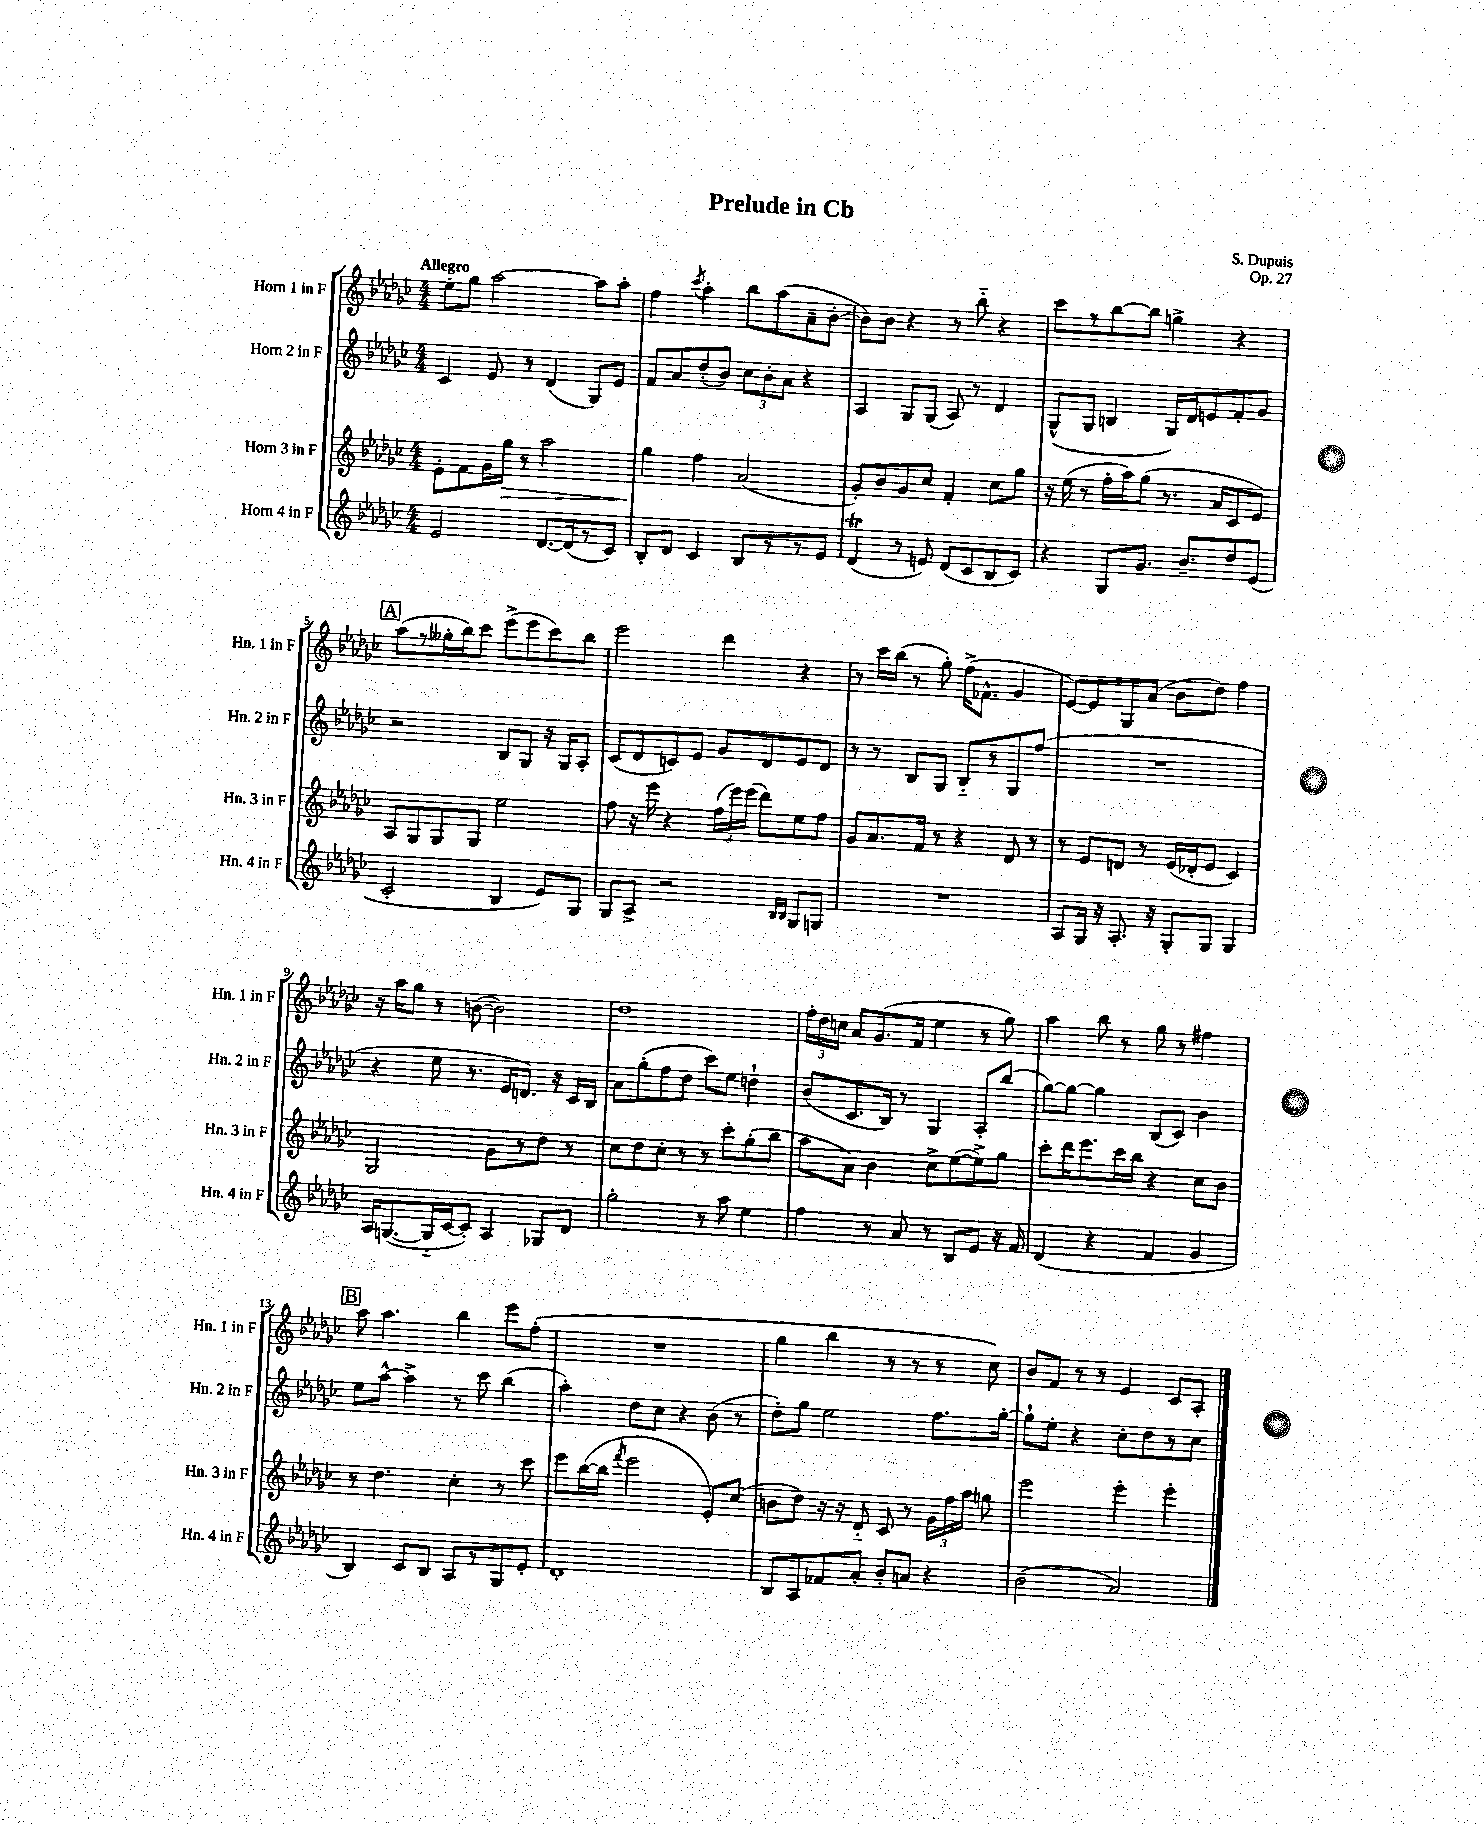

**kern	**kern	**dynam	**kern	**kern
*part4	*part3	*part3	*part2	*part1
*staff4	*staff3	*staff3	*staff2	*staff1
*I"Horn 4 in F	*I"Horn 3 in F	*	*I"Horn 2 in F	*I"Horn 1 in F
*I'Hn. 4 in F	*I'Hn. 3 in F	*	*I'Hn. 2 in F	*I'Hn. 1 in F
*clefG2	*clefG2	*	*clefG2	*clefG2
*k[b-e-a-d-g-c-]	*k[b-e-a-d-g-c-]	*	*k[b-e-a-d-g-c-]	*k[b-e-a-d-g-c-]
*M4/4	*M4/4	*	*M4/4	*M4/4
=1	=1	=1	=1	=1
!	!	!	!	!LO:TX:a:B:t=Allegro
2e-/	8e-'\L	.	4c-/	8ee-'\L
.	8f\	.	.	8gg-\J
.	16g-\L	.	8e-/	[2aa-\
!	!	!LO:HP:b	!	!
.	16gg-\JJ	>	.	.
.	8r	.	8r	.
[8.d-/L	2aa-\	.	(4d-/	.
(16d-/k]	.	.	.	.
8r	.	.	8G-/L)	8aa-\L]
8c-/J)	.	.	8e-/J	8aa-'\J
=2	=2	=2	=2	=2
8B-'/L	4gg-\	.	8f/L	4ff\
8d-/J	.	.	8a-/	.
.	.	.	.	8qccc-/
4c-/	4ff\	]	(8dd-'/	4aa-'\
.	.	.	8b-/J)	.
8B-/L	(2a-/	.	12cc-\L	8bb-\L
.	.	.	12b-'\	.
8r	.	.	.	(8aa-\
.	.	.	12a-\J	.
8r	.	.	4r	8a-~\
8e-/J	.	.	.	[8b-'\J
=3	=3	=3	=3	=3
(4d-T/	8g-'/L)	.	4A-/	8b-\L])
.	8b-/	.	.	8b-\J
8r	8g-/	.	8G-/L	4r
8en/)	8cc-/J	.	(8G-/J	.
(8d-/L	4f'/	.	8A-/)	8r
8c-/	.	.	8r	8bb-\
8B-/	8cc-\L	.	4d-/	4r
8c-/J)	8gg-\J	.	.	.
=4	=4	=4	=4	=4
4r	16r	.	(8G-^^/L	8ccc-\L
.	(16ee-\	.	.	.
.	8r	.	8G-/J	8r
8G-/L	16ff'\LL	.	4Bn/	[8bb-\
.	16aa-\J)	.	.	.
8.g-/J	(8gg-\J	.	.	8bb-\J]
.	8.r	.	16G-/LL)	4ggn^\
8.b-~/L	.	.	16d-/J	.
.	.	.	8en/	.
.	16a-/KL	.	.	.
8dd-/	8c-/	.	8f'/	4r
(8e-/J	8e-/J)	.	8g-/J	.
!!LO:LB:g=z
!!LO:REH:place=s1:t=A
=5	=5	=5	=5	=5
2c-'/	8A-/L	.	2r	(8aa-\L
.	8G-/	.	.	8r
.	8G-/	.	.	16gg--X'\L
.	.	.	.	16bb-\J)
.	8G-/J	.	.	8ccc-\J
4B-/	2ee-\	.	8B-/L	(8eee-^\L
.	.	.	8G-/J	8eee-\
8e-/L)	.	.	16r	8ccc-\)
.	.	.	16G-/KL	.
8G-/J	.	.	8A-'/J	8bb-\J
=6	=6	=6	=6	=6
8G-/L	8ff\	.	(8c-/L	2eee-\
8A-^/J	16r	.	8d-/	.
.	16eee-\	.	.	.
2r	4r	.	8cn/)	.
.	.	.	8e-/J	.
.	(24ff\LL	.	8g-/L	4ddd-\
.	24eee-\)	.	.	.
.	(24eee-\JJ	.	.	.
.	8ddd-\L)	.	8d-/	.
16qqB-/LL	.	.	.	.
16qqB-/JJ	.	.	.	.
8G-/L	8ee-\	.	8e-/	4r
8Gn/J	8ff\J	.	8d-/J	.
=7	=7	=7	=7	=7
1r	8g-/L	.	8r	8r
.	8.a-/	.	8r	16ccc-\LL
.	.	.	.	(16bb-\JJ
.	.	.	8B-/L	8r
.	16f/Jk	.	.	.
.	8r	.	8G-/J	8gg-'\)
.	4r	.	8B-/L	(16ff^\KL
.	.	.	.	8.f-X^^\J
.	.	.	8r	.
.	8d-/	.	8G-/	4g-/
.	8r	.	(8ff/J	.
=8	=8	=8	=8	=8
8A-/L	8r	.	1r	[8e-/L)
16G-/Jk	8e-/L	.	.	8e-/]
16r	.	.	.	.
8.A-'/	8dn/J	.	.	8G-/
.	8r	.	.	(8a-/J
16r	.	.	.	.
8G-'/L	(16e-/LL	.	.	8b-\L
.	16d-X'/J	.	.	.
8G-/J	8e-/J	.	.	8dd-\J)
4G-/	4c-/)	.	.	4ff\
!!LO:LB:g=z
=9	=9	=9	=9	=9
16A-/KL	2G-/	.	4r	16r
([8.Gn/	.	.	.	16aa-\KL
.	.	.	.	8gg-\J
16G/L]	.	.	8ee-\	8r
[16c-/J	.	.	.	.
8c-'/J])	.	.	8.r	([8bn\
4A-/	8g-\L	.	.	2b\])
.	.	.	16e-/KL	.
.	8r	.	8.dn/J)	.
8G-X/L	8dd-\J	.	.	.
.	.	.	16r	.
8d-/J	8r	.	16c-/LL	.
.	.	.	16B-/JJ	.
=10	=10	=10	=10	=10
2gg-'\	8cc-\L	.	8a-\L	1dd-
.	8dd-\	.	(8gg-'\	.
.	8cc-'\J	.	8ff\	.
.	8r	.	8dd-\J	.
8r	8r	.	8ccc-\L)	.
8aa-\	8ccc-'\L	.	8ee-\J	.
4ee-\	(8gg-'\	.	4ddn`\	.
.	8bb-\J	.	.	.
=11	=11	=11	=11	=11
4ff\	8aa-\L	.	(8b-/L	24ff'\LL
.	.	.	.	24dd-\
.	.	.	.	24ccn\JJ
.	8a-\J)	.	8.c-/	8a-/L
8r	4b-\	.	.	(8.g-/
.	.	.	16B-/Jk)	.
8a-/	.	.	8r	.
.	.	.	.	16f/Jk
8r	8cc-^\L	.	4G-/	4ee-\
8B-/L	([8ee-\	.	.	.
8e-/J	8ee-^\])	.	8A-'/L	8r
16r	8gg-\J	.	(8bb-/J	8gg-\)
16f/	.	.	.	.
=12	=12	=12	=12	=12
(4d-/	8ccc-'\L	.	[8gg-\L)	4aa-\
.	16ddd-\K	.	8gg-\J_	.
.	8.eee-\	.	.	.
4r	.	.	4gg-\]	8bb-\
.	16ccc-\L	.	.	8r
.	16bb-\JJ	.	.	.
4f/	4r	.	(8B-/L	8gg-\
.	.	.	8c-/J)	8r
4g-/	8cc-\L	.	4b-\	4ff#X\
.	8b-\J	.	.	.
!!LO:LB:g=z
!!LO:REH:place=s1:t=B
=13	=13	=13	=13	=13
4B-/)	8r	.	8ee-\L	8aa-\
.	4.dd-\	.	[8aa-^^\J	4.aa-\
8c-/L	.	.	4aa-^\]	.
8B-/J	.	.	.	.
8A-/L	4cc-'\	.	8r	4bb-\
8r	.	.	8ccc-\	.
8G-/	8r	.	(4bb-\	8eee-\L
8e-'/J	8ccc-\	.	.	(8ff'\J
=14	=14	=14	=14	=14
1d-'	8eee-\L	.	4aa-'\)	1r
.	([16bb-\L	.	.	.
.	16bb-\JJ]	.	.	.
.	8qfff/	.	.	.
.	2eee-\	.	8dd-\L	.
.	.	.	8cc-\J	.
.	.	.	4r	.
.	8e-'/L)	.	(8b-\	.
.	(8cc-/J	.	8r	.
=15	=15	=15	=15	=15
8B-/L	8bn\L	.	8dd-'\L)	4gg-\
8A-/	8dd-\J)	.	8gg-\J	.
8f-X/	16r	.	2ee-\	4bb-\
.	16r	.	.	.
8a-'/J	8d-/	.	.	.
8b-'/L	8c-/	.	.	8r
8an/J	8r	.	.	8r
4r	24g-\LL	.	8.ff\L	8r
.	24ff\	.	.	.
.	24aa-\JJ	.	.	.
.	8ggn\	.	.	8cc-\)
.	.	.	[16gg-'\Jk	.
=16	=16	=16	=16	=16
(2b-\	2eee-\	.	8gg-`\L]	8b-/L
.	.	.	8ee-'\J	8f/J
.	.	.	4r	8r
.	.	.	.	8r
2a-/)	4eee-'\	.	8cc-'\L	4e-/
.	.	.	8dd-\	.
.	4eee-'\	.	8r	8c-/L
.	.	.	8cc-\J	8A-'/J
==	==	==	==	==
*-	*-	*-	*-	*-
